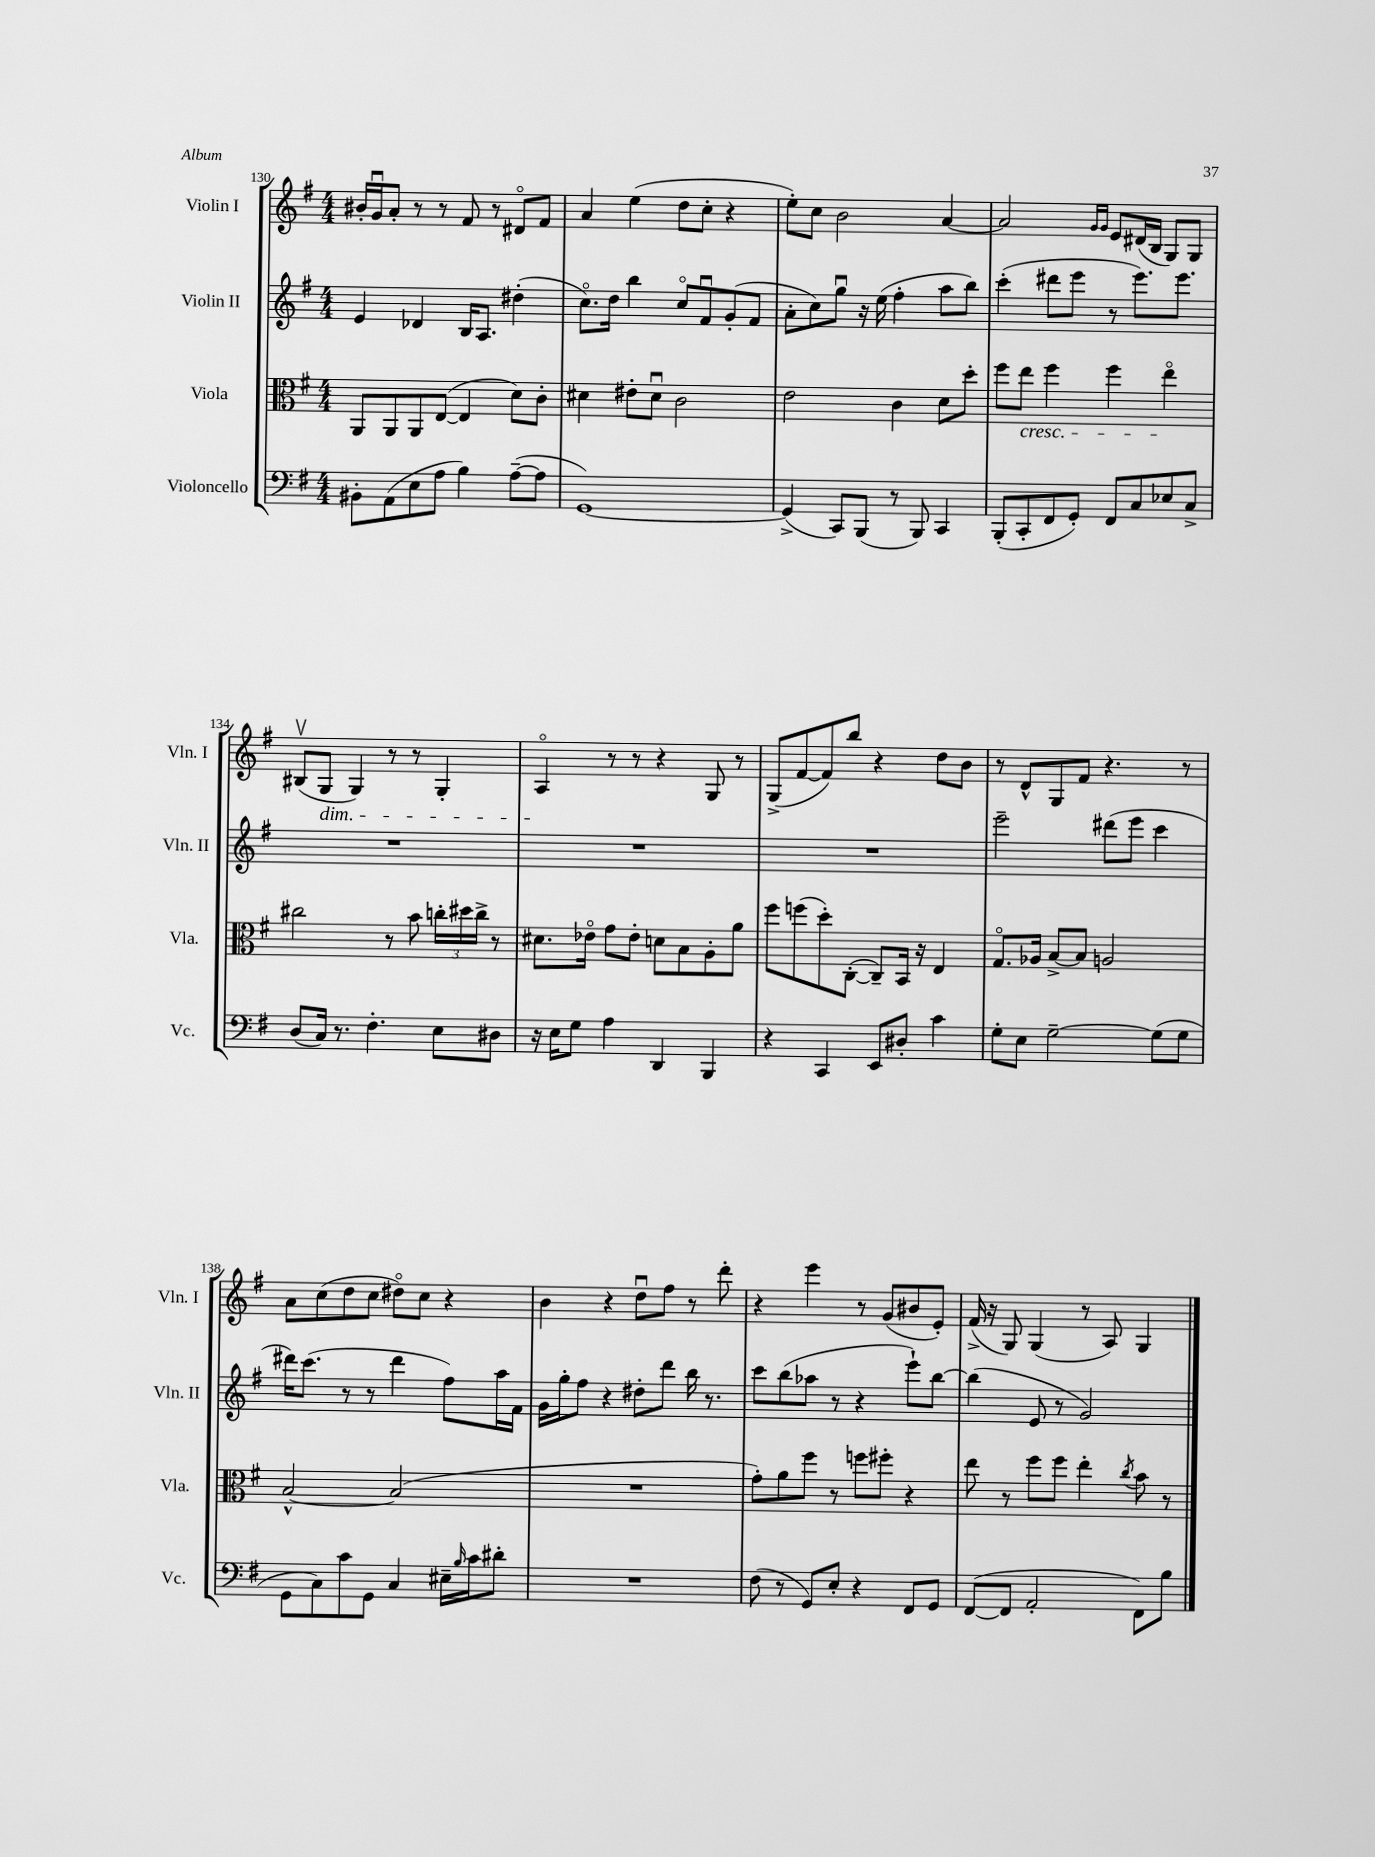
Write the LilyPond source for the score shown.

<<
\new StaffGroup <<
\new Staff = "s0" \with { instrumentName = "Violin I" shortInstrumentName = "Vln. I" } {
    \clef treble \key g \major \numericTimeSignature \time 4/4
    bis'16-. g'16\downbow a'8-. r8 r8 fis'8 r8 dis'8\flageolet fis'8 |
    a'4 e''4( d''8 c''8-. r4 |
    e''8-.) c''8 b'2 a'4~ |
    a'2 \grace { g'16 g'16 } e'8 dis'16( b16 g8) g8 |
    bis8\upbow( g8\dim g4) r8 r8 g4-. |
    a4\flageolet\! r8 r8 r4 g8 r8 |
    g8->( fis'8~ fis'8) b''8 r4 d''8 b'8 |
    r8 d'8-^ g8 fis'8 r4. r8 |
    a'8 c''8( d''8 c''8 dis''8\flageolet) c''8 r4 |
    b'4 r4 d''8\downbow fis''8 r8 d'''8-. |
    r4 e'''4 r8 g'8( bis'8 e'8-.) |
    fis'16->( r16 g8) g4( r8 a8) g4 \bar "|." |
}
\new Staff = "s1" \with { instrumentName = "Violin II" shortInstrumentName = "Vln. II" } {
    \clef treble \key g \major \numericTimeSignature \time 4/4
    e'4 des'4 b16 a8. dis''4-.( |
    c''8.\flageolet) d''16 b''4 c''8\flageolet fis'8\downbow g'8-.( fis'8 |
    a'8-. c''8) g''8\downbow r16 e''16( fis''4-. a''8 b''8) |
    c'''4-.( dis'''8 e'''8 r8 e'''8.) e'''8. |
    R1 |
    R1 |
    R1 |
    e'''2-- dis'''8( e'''8 c'''4 |
    dis'''16) c'''8.( r8 r8 dis'''4 fis''8) a''16 fis'16 |
    g'16 g''16-. fis''8 r4 dis''8-. d'''8 b''16 r8. |
    c'''8 b''8( aes''8 r8 r4 e'''8-!) b''8~ |
    b''4( e'8 r8 g'2) \bar "|." |
}
\new Staff = "s2" \with { instrumentName = "Viola" shortInstrumentName = "Vla." } {
    \clef alto \key g \major \numericTimeSignature \time 4/4
    a,8 a,8 a,8 e8~( e4 d'8) c'8-. |
    dis'4 eis'8-. dis'8\downbow c'2 |
    e'2 c'4 d'8 d''8-. |
    fis''8 e''8\cresc fis''4 fis''4 e''4\flageolet\! |
    cis''2 r8 b'8 \tuplet 3/2 { c''16-. dis''16 c''16-> } r8 |
    dis'8. ees'16\flageolet g'8 ees'8-. d'8 b8 a8-. a'8 |
    fis''8 f''8( d''8-.) c8~-.( c8--) b,16 r16 e4 |
    g8.\flageolet aes16 b8~-> b8 a2 |
    b2~-^ b2( |
    R1 |
    g'8-.) a'8 fis''8 r8 f''8 fis''8-. r4 |
    e''8 r8 fis''8 fis''8 e''4-. \acciaccatura { c''8 } b'8 r8 \bar "|." |
}
\new Staff = "s3" \with { instrumentName = "Violoncello" shortInstrumentName = "Vc." } {
    \clef bass \key g \major \numericTimeSignature \time 4/4
    bis,8-. a,8( e8 a8 b4) a8~--( a8 |
    g,1~) |
    g,4->( c,8) b,,8( r8 b,,8) c,4 |
    b,,8-.( c,8-. fis,8 g,8-.) fis,8 c8 ees8 c8-> |
    d8( c16) r8. fis4.-. e8 dis8 |
    r16 e16 g8 a4 d,4 b,,4 |
    r4 c,4 e,8 dis8-. c'4 |
    g8-. e8 g2~-- g8( g8 |
    g,8 c8) c'8 g,8 c4 eis16-- \grace { b16 } c'16 dis'8-. |
    R1 |
    fis8( r8 g,8) e8-. r4 fis,8 g,8 |
    fis,8~( fis,8 a,2-. fis,8) b8 \bar "|." |
}
>>
>>
\layout { \context { \Score currentBarNumber = #130 } }
